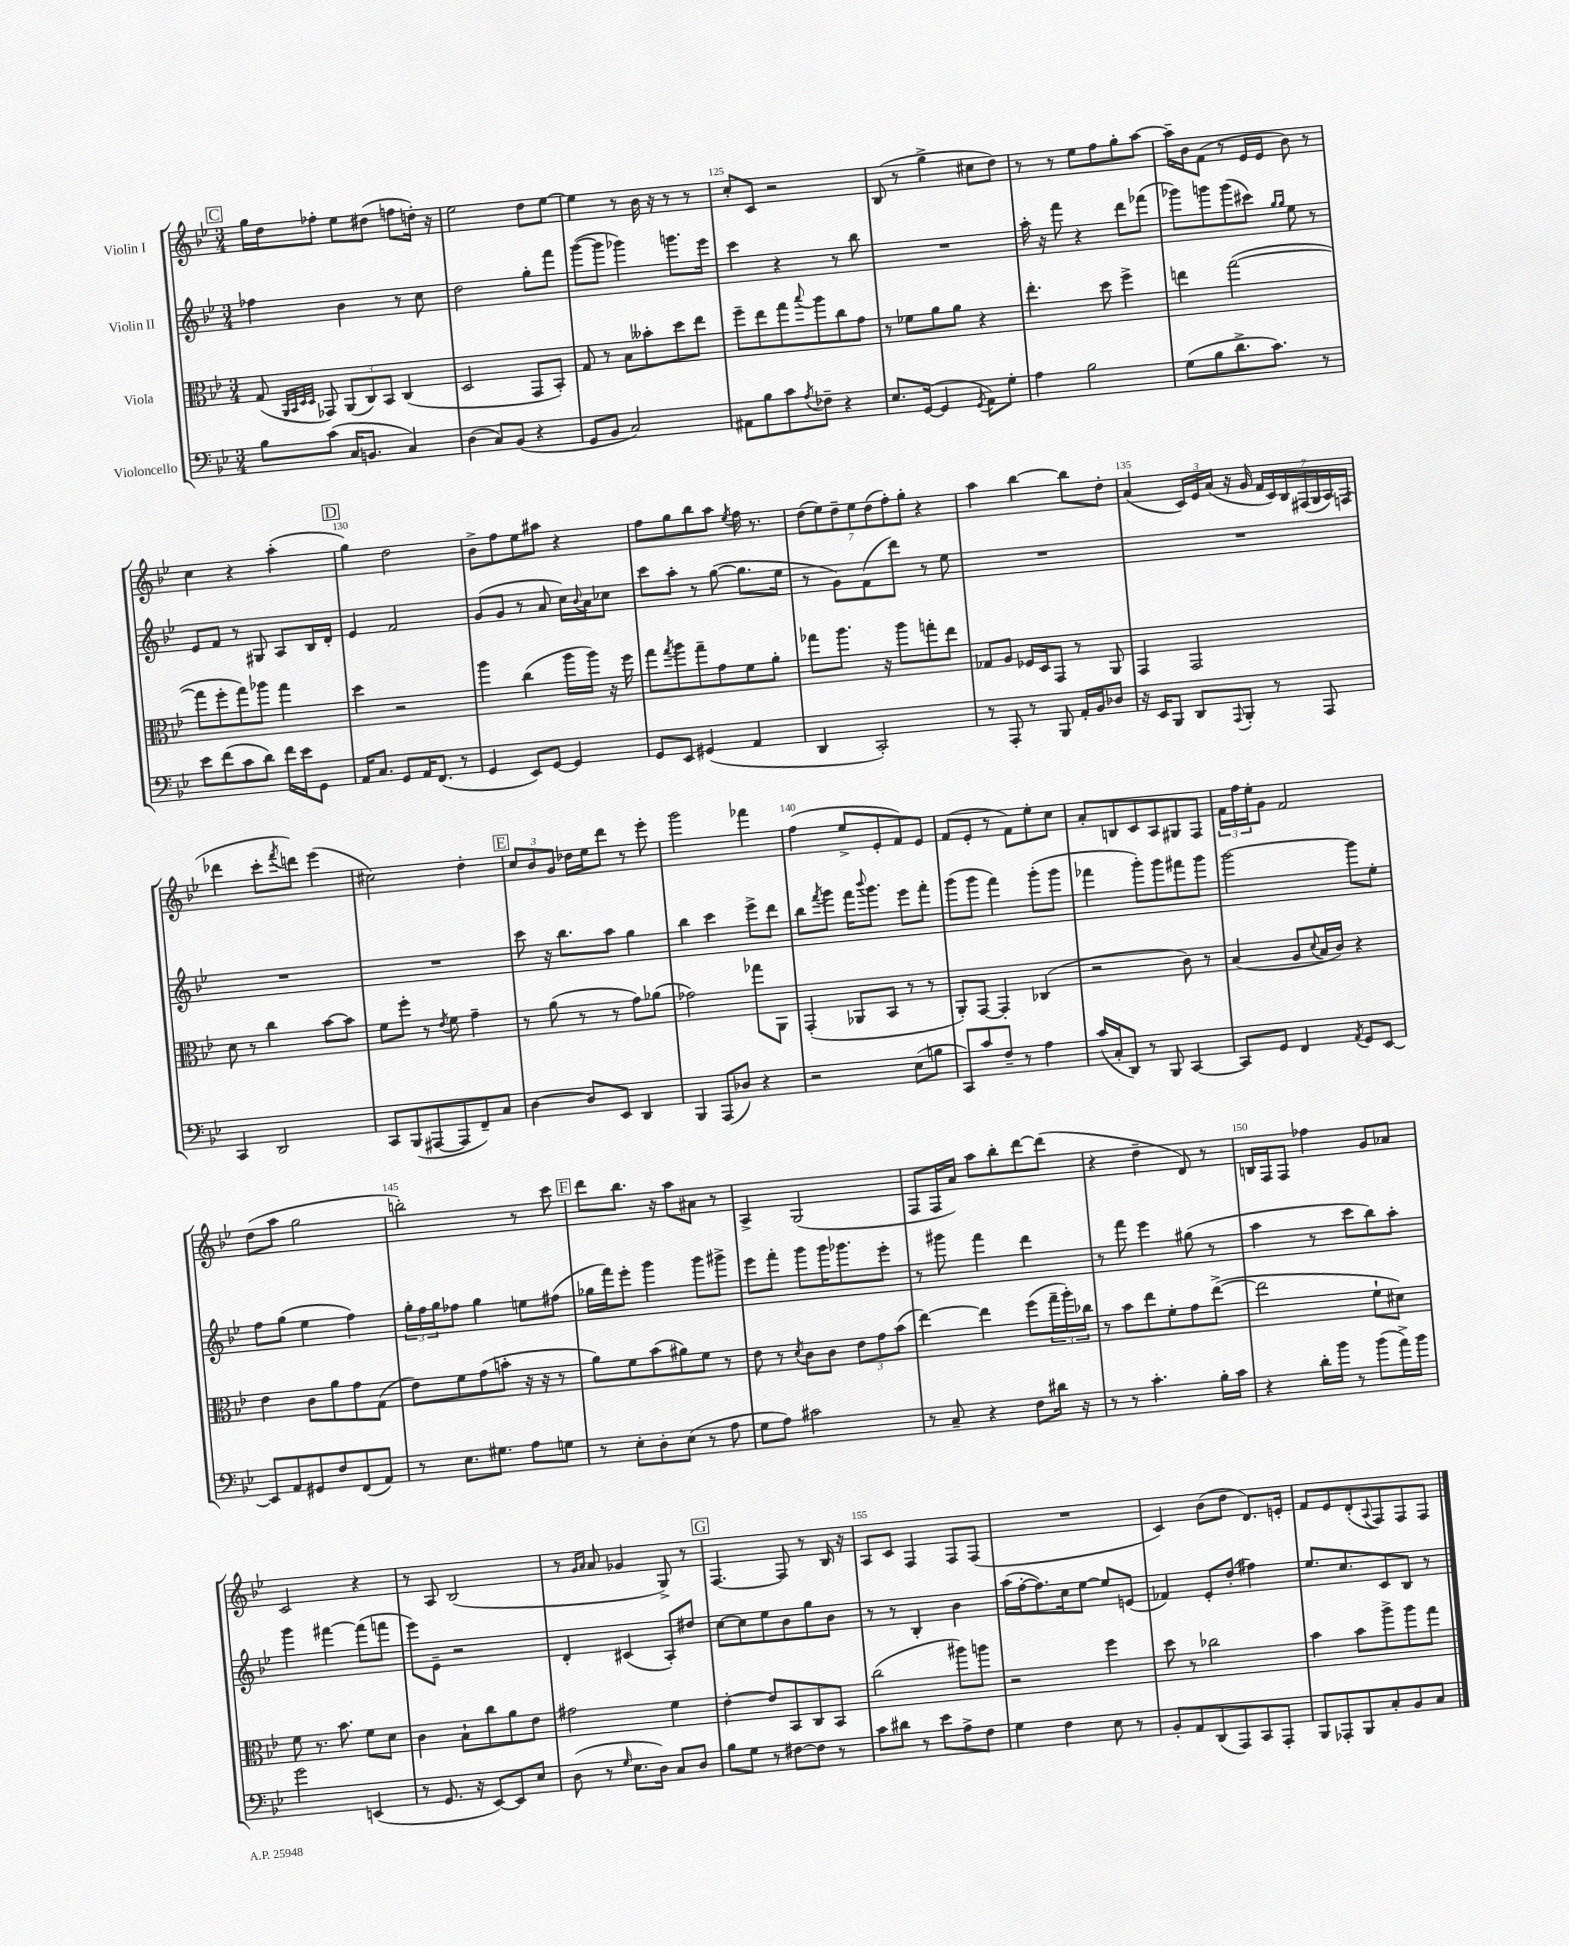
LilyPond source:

<<
\new StaffGroup <<
\new Staff = "s0" \with { instrumentName = "Violin I" } {
    \clef treble \key bes \major \numericTimeSignature \time 3/4
    \mark \markup { \box "C" } g''16 d''16 fes''8-. ees''8 dis''8( f''8 d''16-.) r16 |
    ees''2 d''8 ees''8~ |
    ees''4 r8 bes'16 r16 r8 r8 |
    c''8-. c'8 r2 |
    bes8( r8 g''4-> cis''8 d''8) |
    r8 r8 ees''8 f''8 g''8-. a''8~ |
    a''16-- bes'16 f'8( r8 ees'16 ees'16 bes'8) r8 |
    c''4 r4 a''4-.( |
    \mark \markup { \box "D" } g''4) d''2 |
    bes'8-> f''8 ees''8 ais''8 r4 |
    f''8 g''8 bes''8 a''8 \acciaccatura { ees''8 } f''16 r8. |
    \tuplet 7/4 { d''8( ees''8) d''8-- ees''8 d''8( f''8-.) g''8-. } r4 |
    a''4 bes''4~ bes''8 d''8-. |
    a'4( \tuplet 3/2 { c'16) ees'16 a'16( } r16 g'16 \tuplet 7/4 { f'16 c'16) bes16 fis16( g16 a16) f16( } |
    des'''4 c'''8-. \acciaccatura { f'''8 } d'''8) ees'''4( |
    cis''2) d''4-. |
    \mark \markup { \box "E" } \tuplet 3/2 { c''8 bes'8 g'8 } des''16 ees''16 d'''8 r8 ees'''8-. |
    g'''2 fes'''4 |
    f''4( ees''8-> ees'8-. f'8) ees'8 |
    f'8( ees'8-. r8 f'8) ees''8-. c''8 |
    a'8-. b8 c'8 a8 gis8 f8 |
    \tuplet 3/2 { f'16 f''16 ees''16-. } g'8 f'2 |
    d''8( a''8 g''2 |
    b''2-.) r8 c'''8 |
    \mark \markup { \box "F" } d'''8 bes''8. r16 a''8 ais'8 r8 |
    a4-> g2( |
    f8 f16 a'16) a''8 bes''8-. d'''8~ d'''8( |
    r4 d''4-- d'8) r8 |
    b16 f16 f8 fes''4 g'8 aes'8 |
    c'2 r4 |
    r8 a8 bes2( |
    r8 \grace { g'16 a'16 } a'8 ges'4 g8->) r8 |
    \mark \markup { \box "G" } f4.~ f8 r8 bes16 r16 |
    a8 c'8 f4 f8 f8( |
    R2. |
    c'4) bes'8( d''8 d'8.) e'16-. |
    f'8 ees'8 d'8-.( \appoggiatura { a8 } f8) f8 f8 \bar "|." |
}
\new Staff = "s1" \with { instrumentName = "Violin II" } {
    \clef treble \key bes \major \numericTimeSignature \time 3/4
    \mark \markup { \box "C" } fes''4 bes'4 r8 c''8 |
    d''2 g''8-. f'''8 |
    g'''8~( g'''8 ges'''4) g'''8. ees'''16 |
    c'''4 r4 r8 bes''8 |
    R2. |
    a''16-. r16 f'''8 r4 d'''8 fes'''8( |
    ges'''8) g'''8 g'''8( cis'''8) \grace { g''16 g''16 } ees''8 r8 |
    ees'8 f'8 r8 gis8 a8 bes16 d'16-. |
    \mark \markup { \box "D" } ees'4 f'2 |
    g'8( g'8 r8 a'8 c''16) \appoggiatura { bes'8 } a'16 ces''8 |
    c'''8 a''8-. r8 g''8~( g''8. ees''16 |
    r8 g'8) f'8( d'''8) r8 ees''8 |
    R2. |
    R2. |
    R2. |
    R2. |
    \mark \markup { \box "E" } c'''8 r16 bes''8. a''8 g''4 |
    bes''4 c'''4 ees'''8-> d'''8 |
    bes''8 \acciaccatura { f'''8 } g'''8 f'''16 \appoggiatura { bes'''8 } g'''8. ees'''8 f'''8-. |
    g'''8( g'''8 f'''4) g'''8-.( g'''8 |
    fes'''4 g'''8-.) g'''8 fis'''8 g'''8 |
    g'''2~ g'''8 ees''8-. |
    f''8 g''8( ees''4 f''4) |
    \tuplet 3/2 { g''16-. f''16 g''16 } fes''8 g''4 e''8 fis''8( |
    \mark \markup { \box "F" } ges''16 f'''16) ees'''8-. g'''4 g'''8 gis'''8-> |
    ees'''8 f'''8-. g'''8 g'''16 ges'''8. ees'''8-. |
    r8 gis'''8 f'''4 d'''4 |
    r8 f'''8 ees'''4 gis''8( r8 |
    a''4 r8 c'''8 bes''8) a''8-. |
    g'''4 fis'''4~ fis'''8( f'''8 |
    ees'''8) ees'8-- r2 |
    d'4-. cis'4( a8-.) dis''8 |
    \mark \markup { \box "G" } c''8~ c''8 ees''8 bes'8 g''8 bes'8 |
    r8 r8 bes4-. bes'4 |
    a''16( f''16~-. f''8.) c''16 ees''8~ ees''8 e'8( |
    fes'4) ees'8-. d''8-.( fis''4) |
    ees''8. c''8. c'8 bes8 r8 \bar "|." |
}
\new Staff = "s2" \with { instrumentName = "Viola" } {
    \clef alto \key bes \major \numericTimeSignature \time 3/4
    \mark \markup { \box "C" } g8( \grace { a,32 bes,32 d32 d32 } ges,8) \tuplet 3/2 { a,8( c8) bes,8 } c4( |
    d2 g,8 bes,8-.) |
    g8 r8 bes8 beses'8-. d''8 ees''8 |
    f''8-- ees''8 g''8 \appoggiatura { bes''8 } a''8 c''8 g'8 |
    r8 fes'8 a'8 a'8 r4 |
    ees''4.-. d''8 f''4-> |
    e''4 g''2~( |
    g''8 f''8-. g''8) aes''8 g''4 |
    \mark \markup { \box "D" } d''4 r2 |
    a''4 c''4( a''16 a''16) r16 f''16 |
    g''8 \acciaccatura { g''8 } a''8 g''8-- g'8 f'8 a'8-. |
    ges''8 a''8. r16 a''8 g''8-. ees''8 |
    ges8 a8 fes16 d16 g,8 r8 a,8 |
    g,4 g,2 |
    d'8 r8 c''4 bes'8~ bes'8 |
    f'8 f''8-. r8 \acciaccatura { ees'8 } f'8 g'4-- |
    \mark \markup { \box "E" } r8 a'8( r8 r8 g'8) aes'8( |
    ges'2) ges''8 a,8 |
    g,4-.( aes,8 bes,8 r8 r8 |
    a,8-.) g,8~ g,4-. ces4( |
    r2 c'8) r8 |
    bes4( a8 \appoggiatura { d'8 } bes16 c'16) r4 |
    ees'4 c'8 a'8 g'8 g8( |
    ees'8) f'8 g'8( b'8-. r16 r16 r8 |
    \mark \markup { \box "F" } a'8) f'8 bes'8( ais'8) f'8 r8 |
    ees'8 r8 \acciaccatura { d'8 } c'8 c'8 \tuplet 3/2 { ees'8 g'8 bes'8( } |
    ees''4~) ees''4 f''8( \tuplet 3/2 { g''16-- a''16-.) ces''16 } |
    r8 bes'8 ees''8 f'8-. g'8 ees''8~->( |
    ees''2 f'8-! dis'8) |
    f'8 r8. bes'8. f'8 d'8 |
    c'4 bes8-! c''8 a'8 ees'8 |
    gis'2 f'4 |
    \mark \markup { \box "G" } ees'4~-. ees'8 bes,8 c8 bes,8 |
    c''2( ais''8) a''8 |
    r2 f''4 |
    d''8 r8 ces''2 |
    bes'4 bes'8 a''8-> a''8 g''8 \bar "|." |
}
\new Staff = "s3" \with { instrumentName = "Violoncello" } {
    \clef bass \key bes \major \numericTimeSignature \time 3/4
    \mark \markup { \box "C" } bes8 c'8( c16 b,8. c4) |
    d4( c8) bes,8( r4 |
    g,8 bes,8 c2) |
    ais,8 bes8 c'8 \acciaccatura { a8 } fes8-- r4 |
    ees8. g,16~( g,4 \acciaccatura { g,8 } a,8) g8-. |
    a4 bes2 |
    g8( bes8 d'8.-> c'8.) r8 |
    ees'8 f'8( c'8 d'8) f'16 ees'16 g,8 |
    \mark \markup { \box "D" } a,16 c8. g,8 a,16 f,8.( r8 |
    g,4 ees,8) g,8~ g,4 |
    g,8 ees,8 gis,4( a,4 |
    d,4 c,2-.) |
    r8 a,,8-. r8 bes,,8 a,16-. bes,16 des8 |
    r16 ees,16 bes,,8 d,8 \appoggiatura { a,,8 } bes,,8-. r8 a,,8 |
    c,4 d,2 |
    c,8 bes,,8( ais,,8~ ais,,8 f,8--) c8 |
    \mark \markup { \box "E" } d4~ d8 ees,8 d,4 |
    bes,,4 a,,8( des8) r4 |
    r2 ees8( b8 |
    c,8) c'8 f8-- r8 a4 |
    c'16( c16-. d,8) r8 bes,,8 c,4~ |
    c,8 g,8 f,4 \acciaccatura { a,8 } g,8 ees,8~ |
    ees,8 a,8 gis,8 f8 f,8( a,8) |
    r8 ees8. gis8. a8 g8 |
    \mark \markup { \box "F" } r8 ees8-. d8-. ees8( r8 a8 |
    g8 a8) cis'2 |
    r8 c8-- r4 f8 dis'16 r16 |
    r8 r8 c'4.-. bes16-. c'16 |
    r4 d'16-. bes'16 r8 bes'8( a'16->) bes'16 |
    g'2 e,4( |
    r8 g,8. r16 ees,8~) ees,8 ees8 |
    d8( r8 \grace { g16 } ees8. d16) c8 d8 |
    \mark \markup { \box "G" } bes8 g8 r8 fis8~ fis8 r8 |
    c'8 dis'8 r8 ees'8 a8-> f8 |
    g4 f4 ees8 r8 |
    bes,8-. a,8 d,8( a,,8) c,8 a,,8-. |
    bes,,8 aes,,8-. bes,,8 c8-. bes,8 c8 \bar "|." |
}
>>
>>
\layout { \context { \Score currentBarNumber = #122 \override BarNumber.break-visibility = ##(#f #t #t) barNumberVisibility = #(every-nth-bar-number-visible 5) } }
